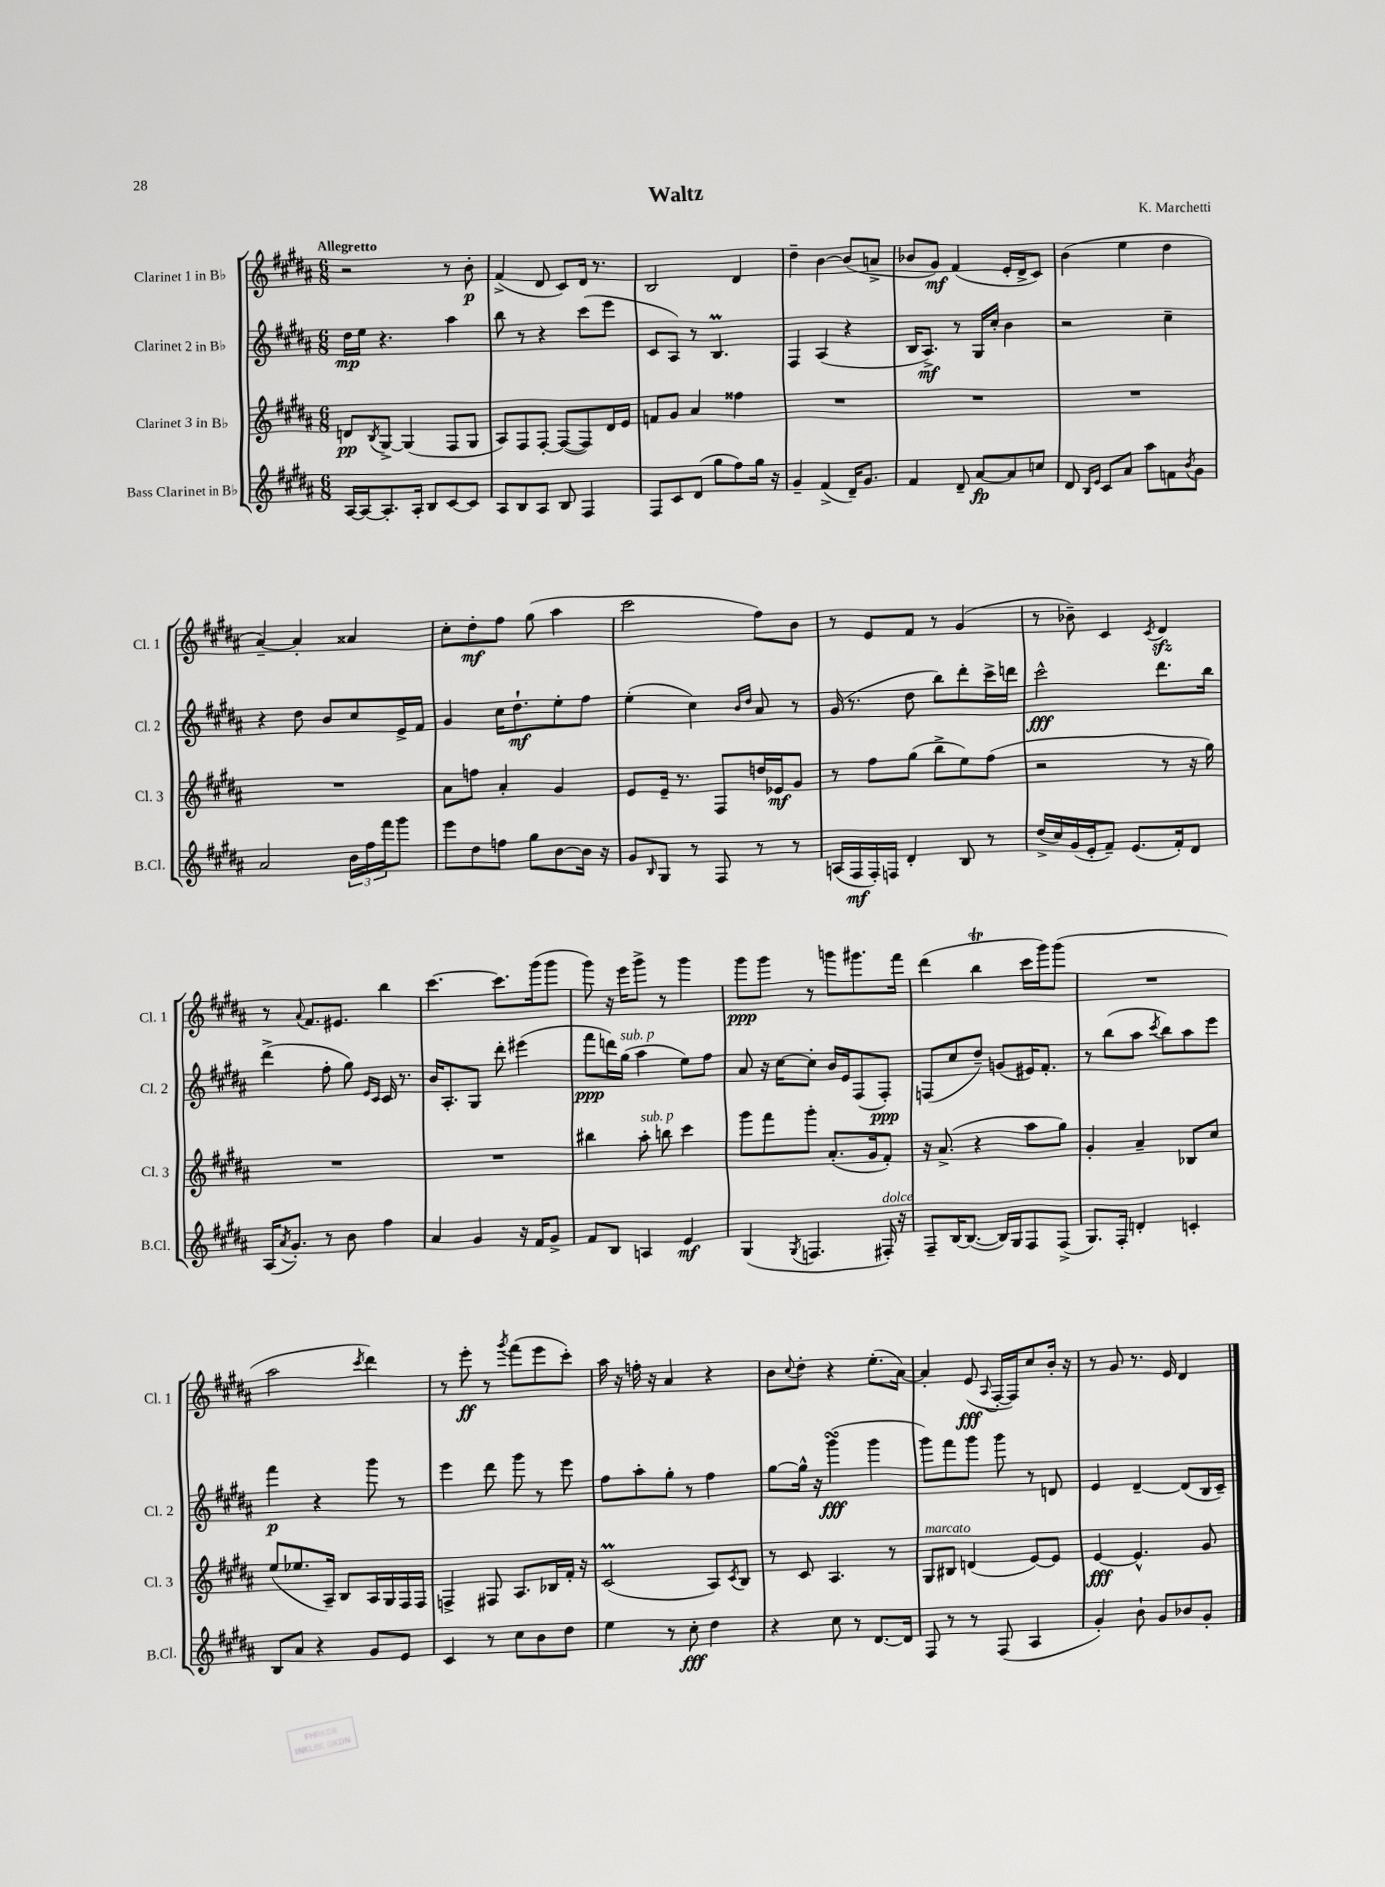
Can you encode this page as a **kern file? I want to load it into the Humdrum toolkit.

**kern	**kern	**kern	**kern
*staff4	*staff3	*staff2	*staff1
*clefG2	*clefG2	*clefG2	*clefG2
*k[f#c#g#d#a#]	*k[f#c#g#d#a#]	*k[f#c#g#d#a#]	*k[f#c#g#d#a#]
*M6/8	*M6/8	*M6/8	*M6/8
[16A#	8d	16dd#	2r
16A#_	.	16ee	.
.	8qB	.	.
8.A#']	[8G#^	4.r	.
.	(4G#]	.	.
16A#'	.	.	.
8B	.	.	.
[8c#	8F#	4aa#	8r
8c#]	8G#	.	8b'
=	=	=	=
8A#	8A#)	8bb	(4f#^
8B	8F#	8r	.
8A#	[8F#'	4r	8d#
8B	(8F#_	.	8c#)
4F#	8F#])	(8ccc#	16d#
.	.	.	8.r
.	16d#	8eee	.
.	16e	.	.
=	=	=	=
8F#	8f	8c#	2B
8c#	8g#	8A#)	.
(8d#	4a#	8r	.
8gg#	.	4.B	.
8ff#)	4ff##	.	4d#
16gg#	.	.	.
16r	.	.	.
=	=	=	=
4g#~	2.r	4F#	4dd#~
(4f#^	.	(4A#	[4b
16d#~)	.	4r	(8b]
8.g#	.	.	.
.	.	.	8a^
=	=	=	=
4f#	2.r	16B	8b-
.	.	8.A#^)	.
.	.	.	8g#)
8d#~	.	8r	(4f#
[8a#	.	16G#	.
.	.	16cc#'	.
8a#]	.	4b	16e'
.	.	.	16d#^
8cc	.	.	8c#)
=	=	=	=
8d#	2.r	2r	(4b
16qqB	.	.	.
16qqe	.	.	.
8c#	.	.	.
8a#	.	.	4ee
8aa#	.	.	.
8f	.	4cc#~	4dd#
8qb	.	.	.
8g#	.	.	.
=	=	=	=
2a#	2.r	4r	[4a#~)
.	.	8dd#	4a#']
.	.	8b	.
24b	.	8cc#	4a##
24ff#	.	.	.
24fff#	.	.	.
8ggg#	.	16e^	.
.	.	16f#	.
=	=	=	=
8eee	8a#	4g#	8cc#'
8dd#	8ff	.	8dd#'
8ff	4a#'	16cc#	8ff#
.	.	8.dd#`	.
8gg#	.	.	(8gg#
[8b	4g#	8ee'	4aa#
16b]	.	8ff#	.
16r	.	.	.
=	=	=	=
8g#	8e	(4ee'	2ccc#
16qqB	.	.	.
8G#	16e~	.	.
.	8.r	.	.
8r	.	4cc#)	.
8F#	8F#	.	.
.	.	16qqb	.
.	.	16qqdd#	.
8r	16dd	8a#	8ff#)
.	16e-	.	.
8r	8g#	8r	8b
=	=	=	=
(16A	8r	(16g#	8r
16F#	.	8.r	.
16F#')	8ff#	.	8e
16F	.	.	.
4d#'	(8gg#	8dd#	8f#
.	8bb^	8bb)	8r
8B	8ee)	8ddd#'	(4g#
8r	(8ff#	16ccc#^	.
.	.	16ddd	.
=	=	=	=
(16dd#^	2r	2ccc#^^	8r
16cc#)	.	.	.
(16g#	.	.	8b-~)
16e'	.	.	.
8f#~)	.	.	4c#
(8.e	.	.	.
.	.	.	8qc#
.	8r	8.ddd#	4d#
16f#')	.	.	.
8d#	16r	.	.
.	16gg#)	16bb	.
=	=	=	=
(16A#	2.r	(4ddd#^	8r
8qa#	.	.	.
8.g#')	.	.	.
.	.	.	8qqa#
.	.	.	8.f#
8r	.	8ff#'	.
.	.	.	8.e#
8b	.	8gg#)	.
.	.	16qqe	.
.	.	16qqc#	.
4ff#	.	16c#	4bb
.	.	8.r	.
=	=	=	=
4a#	2.r	16b	[4.ccc#
.	.	8.A#'	.
4g#	.	8G#	.
.	.	8ddd#'	8.ccc#]
16r	.	(4eee#	.
16f#	.	.	(16ggg#
8g#^	.	.	8ggg#
=	=	=	=
8f#	4bb#	8fff#	8ggg#)
8B	.	16ddd)	16r
.	.	(16gg#	16eee
4A	8aa#'	4aa#	8ggg#^
.	8bb	.	8r
4e	4ccc#	8ee)	4ggg#
.	.	8ff#	.
=	=	=	=
(4G#	8ggg#	8a#	8ggg#
.	8fff#	16r	8ggg#
.	.	[16cc#	.
8qG#	.	.	.
4.F	8ggg#'	8cc#']	8r
.	(8.a#'	16b	8ggg
.	.	16e	.
.	.	(8F#	8.ggg#
.	16g#	.	.
16F#')	8f#')	8F#')	.
16r	.	.	16fff#
=	=	=	=
8F#~	16r	(8F	(4ddd#
.	(8.a#^	.	.
[16B	.	8cc#	.
(8.B_	.	.	.
.	4r	8dd#~)	4bb
16B])	.	(8g	.
16G#	.	.	.
8F#	8aa#	16e#)	16ccc#
.	.	8.f#'	16ggg#)
(8F#^	8gg#)	.	(8ggg#
=	=	=	=
8.G#)	4g#'	8r	2.r
.	.	(8bb	.
16F#'	.	.	.
4d'	4a#~	8aa#	.
.	.	8qccc#	.
.	.	8bb)	.
4c'	8B-	8aa#	.
.	8cc#	8eee	.
=	=	=	=
8B	(8ee	4fff#	2aa#
8a#	8.ee-	.	.
4r	.	4r	.
.	16A#~)	.	.
.	8B	.	.
.	.	.	8qccc#
8g#	16A#	8ggg#	4ddd#)
.	16G#	.	.
8e	16F#	8r	.
.	16F#	.	.
=	=	=	=
4c#	4F^	4eee	8r
.	.	.	8eee'
8r	8F#	8ddd#	8r
.	.	.	8qggg#
8cc#	8.A#	8ggg#	(8fff#
8b	.	8r	8eee
.	16B-	.	.
8dd#	16f#'	8eee	8ccc#')
.	16r	.	.
=	=	=	=
4ee	(2c#	8ff#	16aa#
.	.	.	16r
.	.	8aa#'	16ff'
.	.	.	16r
8r	.	8gg#'	4a#
8cc#'	.	8r	.
4dd#	8A#)	4ff#	4r
.	8qc#	.	.
.	8B	.	.
=	=	=	=
4r	8r	[8gg#	8b
.	.	.	8qqcc#
.	8c#	16gg#^^]	8dd#'
.	.	16r	.
8cc#	4.A#	(4ggg#	4r
8r	.	.	.
[8.d#	.	4ggg#	(8.ee'
.	8r	.	.
16d#]	.	.	[16a#)
=	=	=	=
8F#	8G#	8ggg#)	4a#']
8r	8B#	8fff#	.
8r	(4d	8ggg#	(8e
.	.	.	8qqA#
(8F#	.	8ggg#	[16F#'
.	.	.	16F#])
4A#	[8e)	8r	8cc#
.	8e]	8d	16b'
.	.	.	16r
=	=	=	=
4g#')	[4e	4e	8r
.	.	.	8g#
8b`	4.e^^]	[4d#~	8.r
8g#	.	.	.
.	.	.	16e
8b-	.	(8d#]	4d#
8g#'	8g#	16B	.
.	.	16c#~)	.
==	==	==	==
*-	*-	*-	*-
